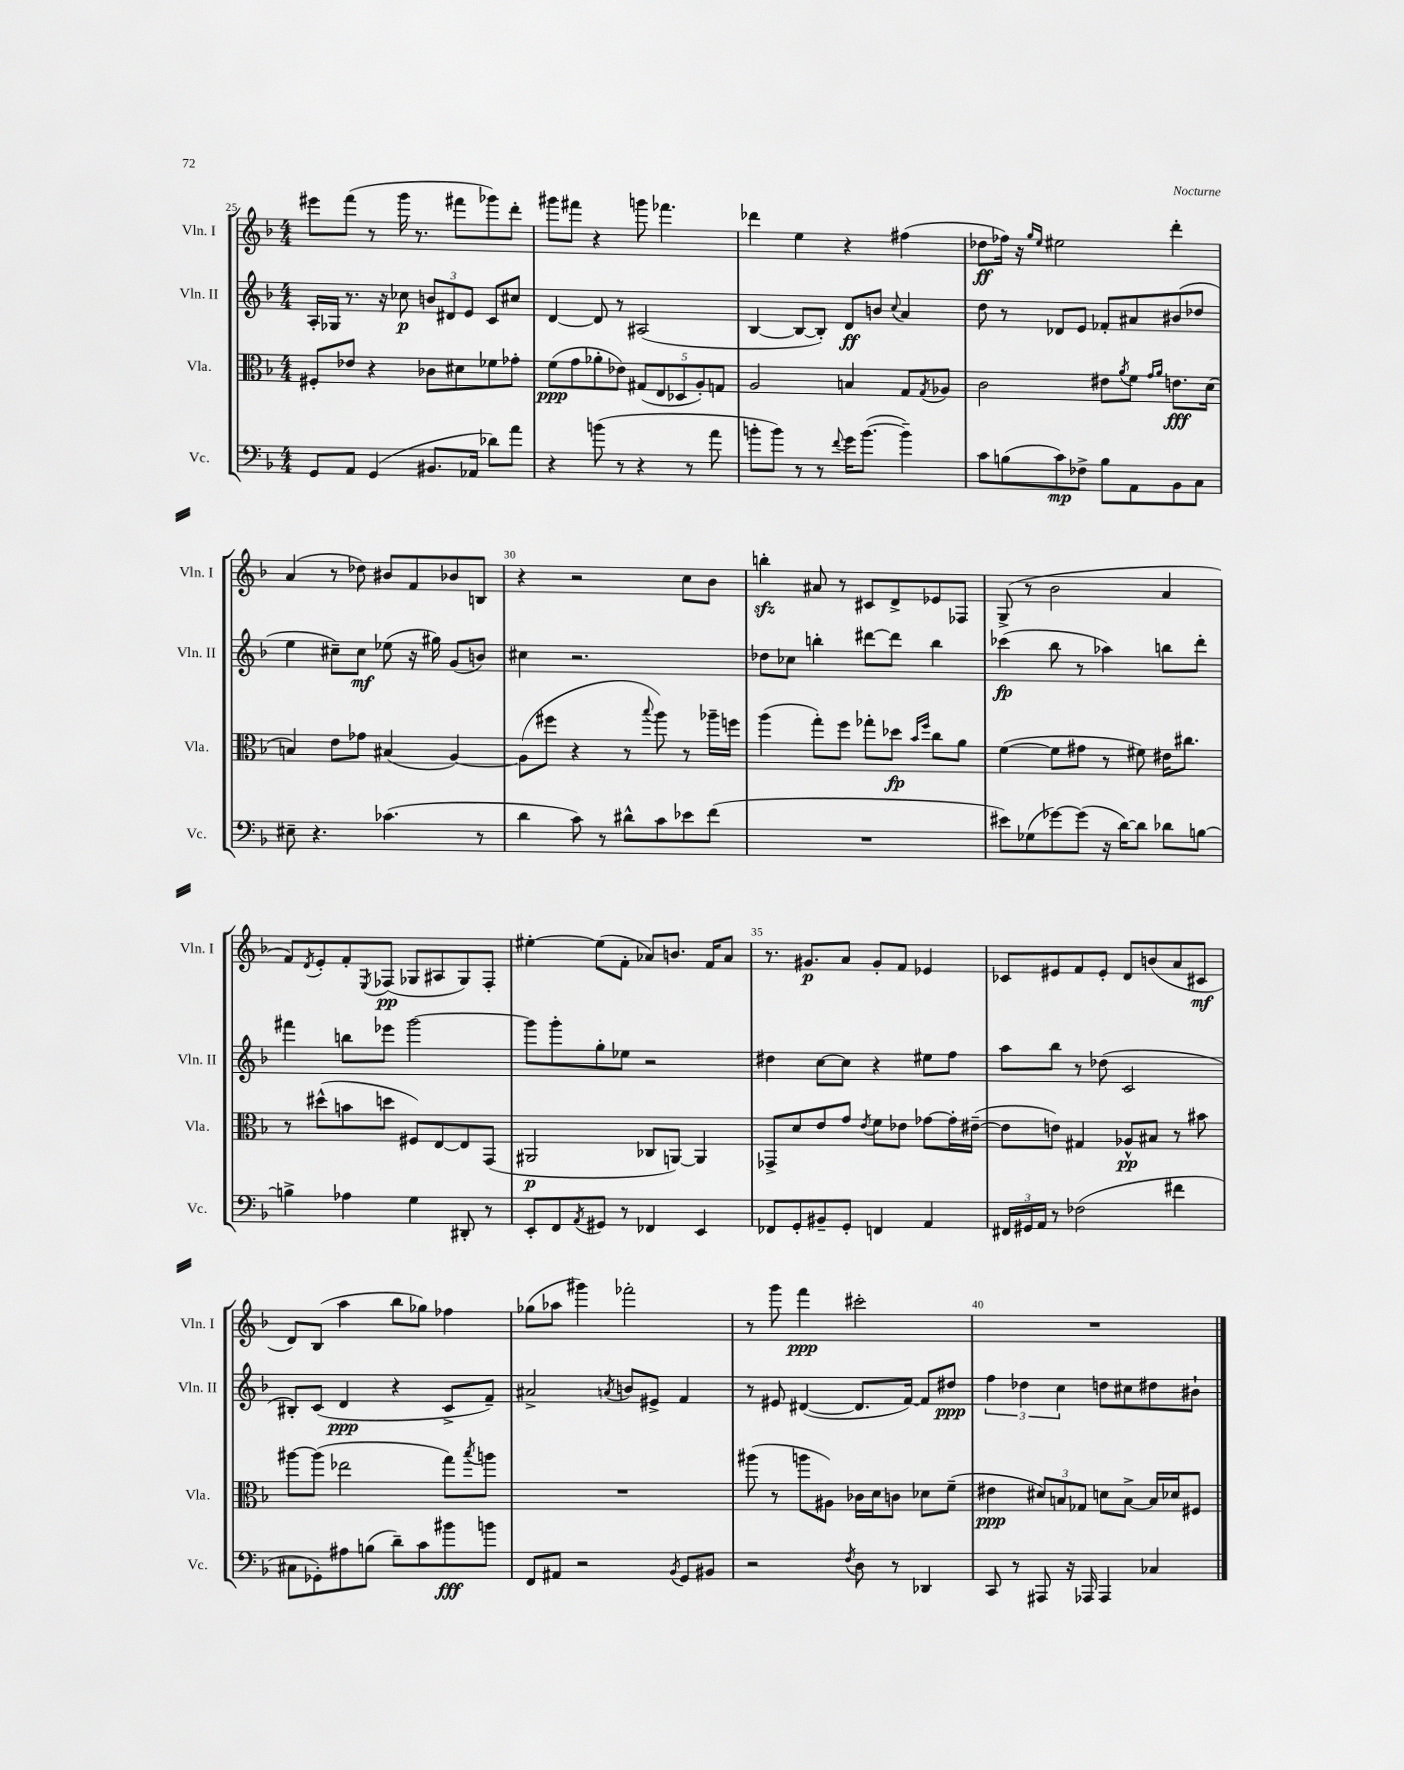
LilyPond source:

<<
\new StaffGroup <<
\new Staff = "s0" \with { instrumentName = "Vln. I" shortInstrumentName = "Vln. I" } {
    \clef treble \key f \major \numericTimeSignature \time 4/4
    eis'''8 f'''8( r8 g'''16 r8. fis'''8 ges'''8) d'''8-. |
    gis'''8 fis'''8 r4 g'''8 fes'''4. |
    des'''4 e''4 r4 fis''4( |
    des''8\ff fes''16) r16 \grace { g''16 e''16 } eis''2 d'''4-. |
    a'4( r8 des''8) bis'8 f'8 bes'8 b8 |
    r4 r2 c''8 bes'8 |
    b''4-.\sfz ais'8 r8 cis'8 d'8-> ees'8 fes8 |
    g8->( r8 bes'2 a'4 |
    f'8) \acciaccatura { d'8 } e'8-. f'8-. \acciaccatura { e8 } fes8\pp( ges8 ais8 ges8) fes8-. |
    eis''4~-. eis''8( f'8-. aes'8) b'8. f'16 aes'8 |
    r8. gis'8.\p a'8 gis'8-. f'8 ees'4 |
    ces'8 eis'8 f'8 eis'8-. d'8 b'8( a'8 cis'8\mf |
    d'8) bes8( a''4 bes''8 ges''8) fes''4 |
    ges''8( aes''8 gis'''4) fes'''2-. |
    r8 g'''8 f'''4\ppp cis'''2-. |
    R1 \bar "|." |
}
\new Staff = "s1" \with { instrumentName = "Vln. II" shortInstrumentName = "Vln. II" } {
    \clef treble \key f \major \numericTimeSignature \time 4/4
    a16-. ges16 r8. r16 ces''8\p \tuplet 3/2 { b'8 dis'8 e'8 } c'8 cis''8 |
    d'4~ d'8 r8 ais2( |
    bes4~ bes8~ bes8-.) d'8\ff b'8 \appoggiatura { c''8 } a'4 |
    d''8 r8 des'8 e'8 fes'8-. ais'8 bis'8( des''8 |
    e''4 cis''8--) cis''8\mf ees''8( r16 gis''16) g'8( b'8) |
    cis''4 r2. |
    des''8 ces''8 b''4-. dis'''8~ dis'''8 b''4 |
    ces'''4\fp( bes''8 r8 aes''4) b''8 d'''8-. |
    fis'''4 b''8 ees'''8 g'''2~ |
    g'''8 g'''8-. g''8-. ees''8 r2 |
    dis''4 c''8~ c''8 r4 eis''8 f''8 |
    a''8 bes''8 r8 des''8( c'2 |
    bis8-.) c'8( d'4\ppp r4 c'8-> f'8--) |
    ais'2-> \acciaccatura { a'8 } b'8 eis'8-> f'4 |
    r8 eis'8 dis'4~( dis'8. f'16~) f'8 dis''8\ppp |
    \tuplet 3/2 { f''4 des''4 c''4 } d''8 cis''8 dis''8 bis'8-! \bar "|." |
}
\new Staff = "s2" \with { instrumentName = "Vla." shortInstrumentName = "Vla." } {
    \clef alto \key f \major \numericTimeSignature \time 4/4
    fis8-. ees'8 r4 ces'8 dis'8 fes'8 ges'8-. |
    f'8\ppp( g'8 aes'8-. ees'8) \tuplet 5/4 { gis8( e8 des8 a8-.) g8 } |
    a2 b4 g8 \acciaccatura { g8 } aes8 |
    c'2 eis'8 \acciaccatura { a'8 } f'8 \grace { g'16 a'16 } e'8.\fff d'16( |
    b4) e'8 ges'8 bis4( a4~) |
    a8( fis''8 r4 r8 \appoggiatura { bes''8 } a''8) r8 aes''16-- f''16 |
    a''4( g''8-.) f''8 ges''8-. des''8\fp \grace { bes'16 f''16 } c''8 a'8 |
    f'4~( f'8 gis'8 r8 fis'8) eis'16 cis''8. |
    r8 dis''8-^( b'8 d''8 fis8) e8~ e8 g,8( |
    ais,2\p ces8 a,8~) a,4 |
    ges,8-> d'8 e'8 g'8 \acciaccatura { e'8 } f'8 ees'8 ges'8~ ges'16-. eis'16~--( |
    eis'8 e'8) gis4 aes8-^\pp bis8 r8 bis'8 |
    ais''8~ ais''8( ees''2 g''8) \acciaccatura { bes''8 } a''8 |
    R1 |
    ais''8( r8 a''8 ais8) ces'16 d'16 c'8 des'8 f'8--( |
    eis'4\ppp \tuplet 3/2 { dis'8) b8 ges8 } d'8 b8~-> b16 des'16 fis8 \bar "|." |
}
\new Staff = "s3" \with { instrumentName = "Vc." shortInstrumentName = "Vc." } {
    \clef bass \key f \major \numericTimeSignature \time 4/4
    g,8 a,8 g,4( bis,8. aes,16 des'8) a'8 |
    r4 b'8( r8 r4 r8 a'8 |
    b'8-. b'8) r8 r8 \appoggiatura { f'8 } g'16 b'8.~( b'4--) |
    c'8 b8( c'8\mp) fes8-> b8 a,8 bes,8 c8 |
    eis8-- r4. ces'4.( r8 |
    d'4 c'8) r8 dis'8-^ c'8 ees'8 f'8( |
    R1 |
    eis'8) ges8( ges'8~) ges'8( r16 d'16~) d'8 des'8 b8~ |
    b4-> aes4 g4 dis,8-. r8 |
    e,8-. f,8 \acciaccatura { a,8 } gis,8 r8 fes,4 e,4 |
    fes,8 g,8-. bis,8-- g,8-. f,4 a,4 |
    \tuplet 3/2 { fis,16 gis,16 a,16 } r8 fes2( fis'4 |
    cis8 ges,8-.) ais8 b8( d'8--) c'8 bis'8\fff b'8 |
    f,8 ais,8 r2 \acciaccatura { bes,8 } g,8 bis,8 |
    r2 \acciaccatura { f8 } d8 r8 des,4 |
    c,8 r8 ais,,8 r16 aes,,16 aes,,4 ces4 \bar "|." |
}
>>
>>
\layout { \context { \Score currentBarNumber = #25 \override BarNumber.break-visibility = ##(#f #t #t) barNumberVisibility = #(every-nth-bar-number-visible 5) } }
